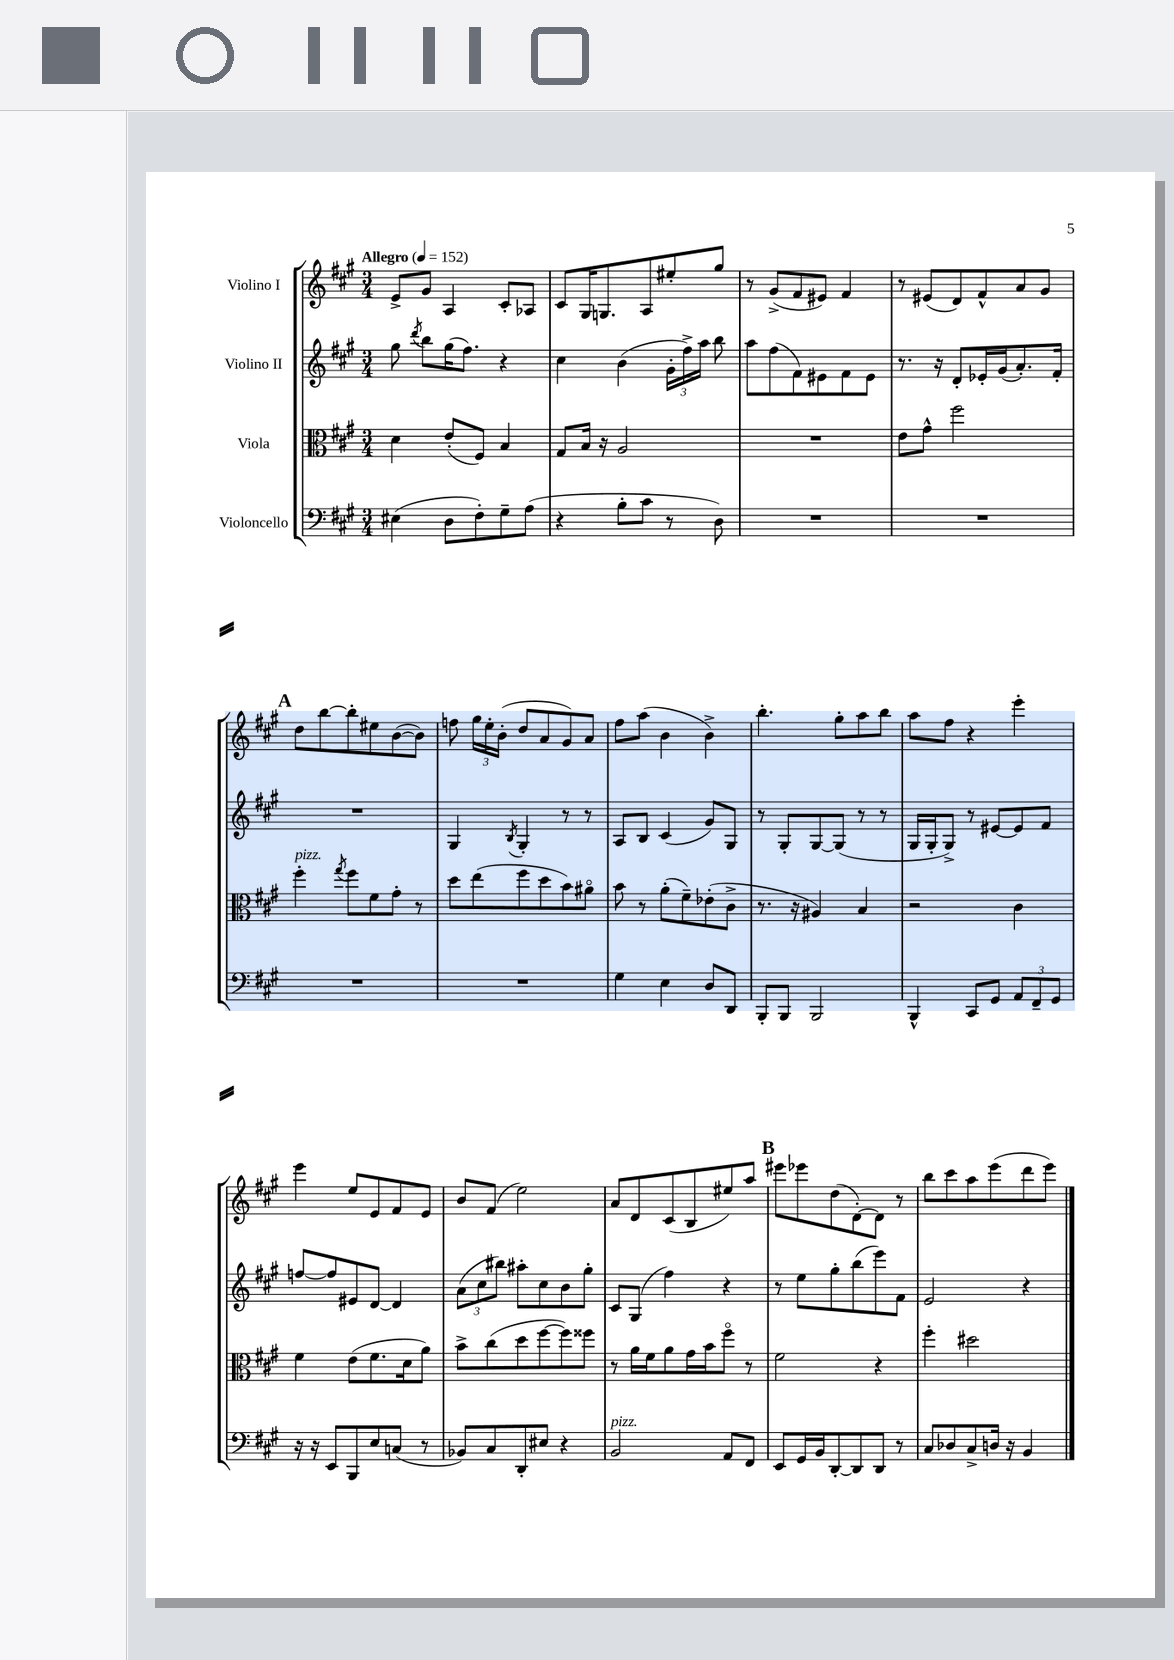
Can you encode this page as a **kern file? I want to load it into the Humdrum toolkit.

**kern	**kern	**kern	**kern
*staff4	*staff3	*staff2	*staff1
*clefF4	*clefC3	*clefG2	*clefG2
*k[f#c#g#]	*k[f#c#g#]	*k[f#c#g#]	*k[f#c#g#]
*M3/4	*M3/4	*M3/4	*M3/4
*MM152	*MM152	*MM152	*MM152
(4E#	4d	8gg#	8e^
.	.	8qddd	.
.	.	8bb	8g#
8D	(8e'	(16gg#	4A
.	.	8.ff#)	.
8F#')	8F#)	.	.
8G#~	4B	4r	8c#'
(8A	.	.	8A-
=	=	=	=
4r	8G#	4cc#	8c#
.	16B	.	16G#
.	16r	.	8.G
8B'	2A	(4b	.
8c#	.	.	8A
8r	.	24g#'	8ee#'
.	.	24ff#^)	.
.	.	24aa	.
8D)	.	8bb	8gg#
=	=	=	=
2.r	2.r	8aa	8r
.	.	(8ff#	(8g#^
.	.	8f#)	8f#
.	.	8e#	8e#)
.	.	8f#	4f#
.	.	8e#	.
=	=	=	=
2.r	8e	8.r	8r
.	8g#^^	.	(8e#
.	.	16r	.
.	2ff#	8d'	8d)
.	.	16e-'	8f#^^
.	.	(16g#	.
.	.	8.a')	8a
.	.	.	8g#
.	.	16f#'	.
=	=	=	=
2.r	4ff#'	2.r	8dd
.	.	.	[8bb
.	8qgg#	.	.
.	8ff#	.	8bb']
.	8f#	.	8ee#
.	8g#'	.	([8b
.	8r	.	8b])
=	=	=	=
2.r	8dd	4G#	8ff
.	(8ee	.	24gg#
.	.	.	24ee'
.	.	.	(24b'
.	.	8qB	.
.	8ff#	4G#'	8dd
.	8dd	.	8a
.	8b)	8r	8g#)
.	8a#o	8r	8a
=	=	=	=
4G#	8b	8A	8ff#
.	8r	8B	(8aa
4E	(8a'	(4c#	4b
.	8f#~)	.	.
8D	(8e-'	8g#)	4b^)
8DD	8c#^	8G#	.
=	=	=	=
8BBB'	8.r	8r	4.bb'
8BBB	.	8G#'	.
.	16r	.	.
2BBB	4A#)	[8G#	.
.	.	(8G#]	8gg#'
.	4B	8r	8aa
.	.	8r	8bb
=	=	=	=
4BBB^^	2r	16G#	8aa
.	.	16G#'	.
.	.	8G#^)	8ff#
8CC#	.	8r	4r
8GG#	.	[8e#	.
12AA	4c#	8e#]	4eee'
12FF#~	.	.	.
.	.	8f#	.
12GG#	.	.	.
=	=	=	=
16r	4f#	[8ff	4eee
16r	.	.	.
8EE	.	8ff]	.
8BBB	(8e	8e#	8ee
8E	8.f#	[8d	8e
(8C	.	4d]	8f#
.	16d	.	.
8r	8a)	.	8e
=	=	=	=
8BB-)	8b^	(12a	8b
.	.	12cc#	.
8C#	(8cc#	.	(8f#
.	.	12bb#)	.
8DD'	8dd	8aa#'	2ee)
8E#	[8ff#	8cc#	.
4r	8ff#])	8b	.
.	8ff##	8gg#'	.
=	=	=	=
2BB	8r	8c#	8a
.	16a	(8G#	8d
.	16f#	.	.
.	8a	4ff#)	(8c#
.	16g#	.	8B
.	16b	.	.
8AA	8ff#o	4r	8ee#)
8FF#	8r	.	8aa
=	=	=	=
8EE	2f#	8r	8eee#
16GG#	.	8ee	8eee-
16BB	.	.	.
[8DD'	.	8gg#'	(8dd
8DD]	.	(8bb	[8d')
8DD	4r	8eee)	8d]
8r	.	8f#	8r
=	=	=	=
8C#	4ff#'	2e	8bb
8D-	.	.	8ccc#
8C#^	2dd#	.	8aa
16D	.	.	(8eee
16r	.	.	.
4BB	.	4r	8ddd
.	.	.	8eee)
==	==	==	==
*-	*-	*-	*-
